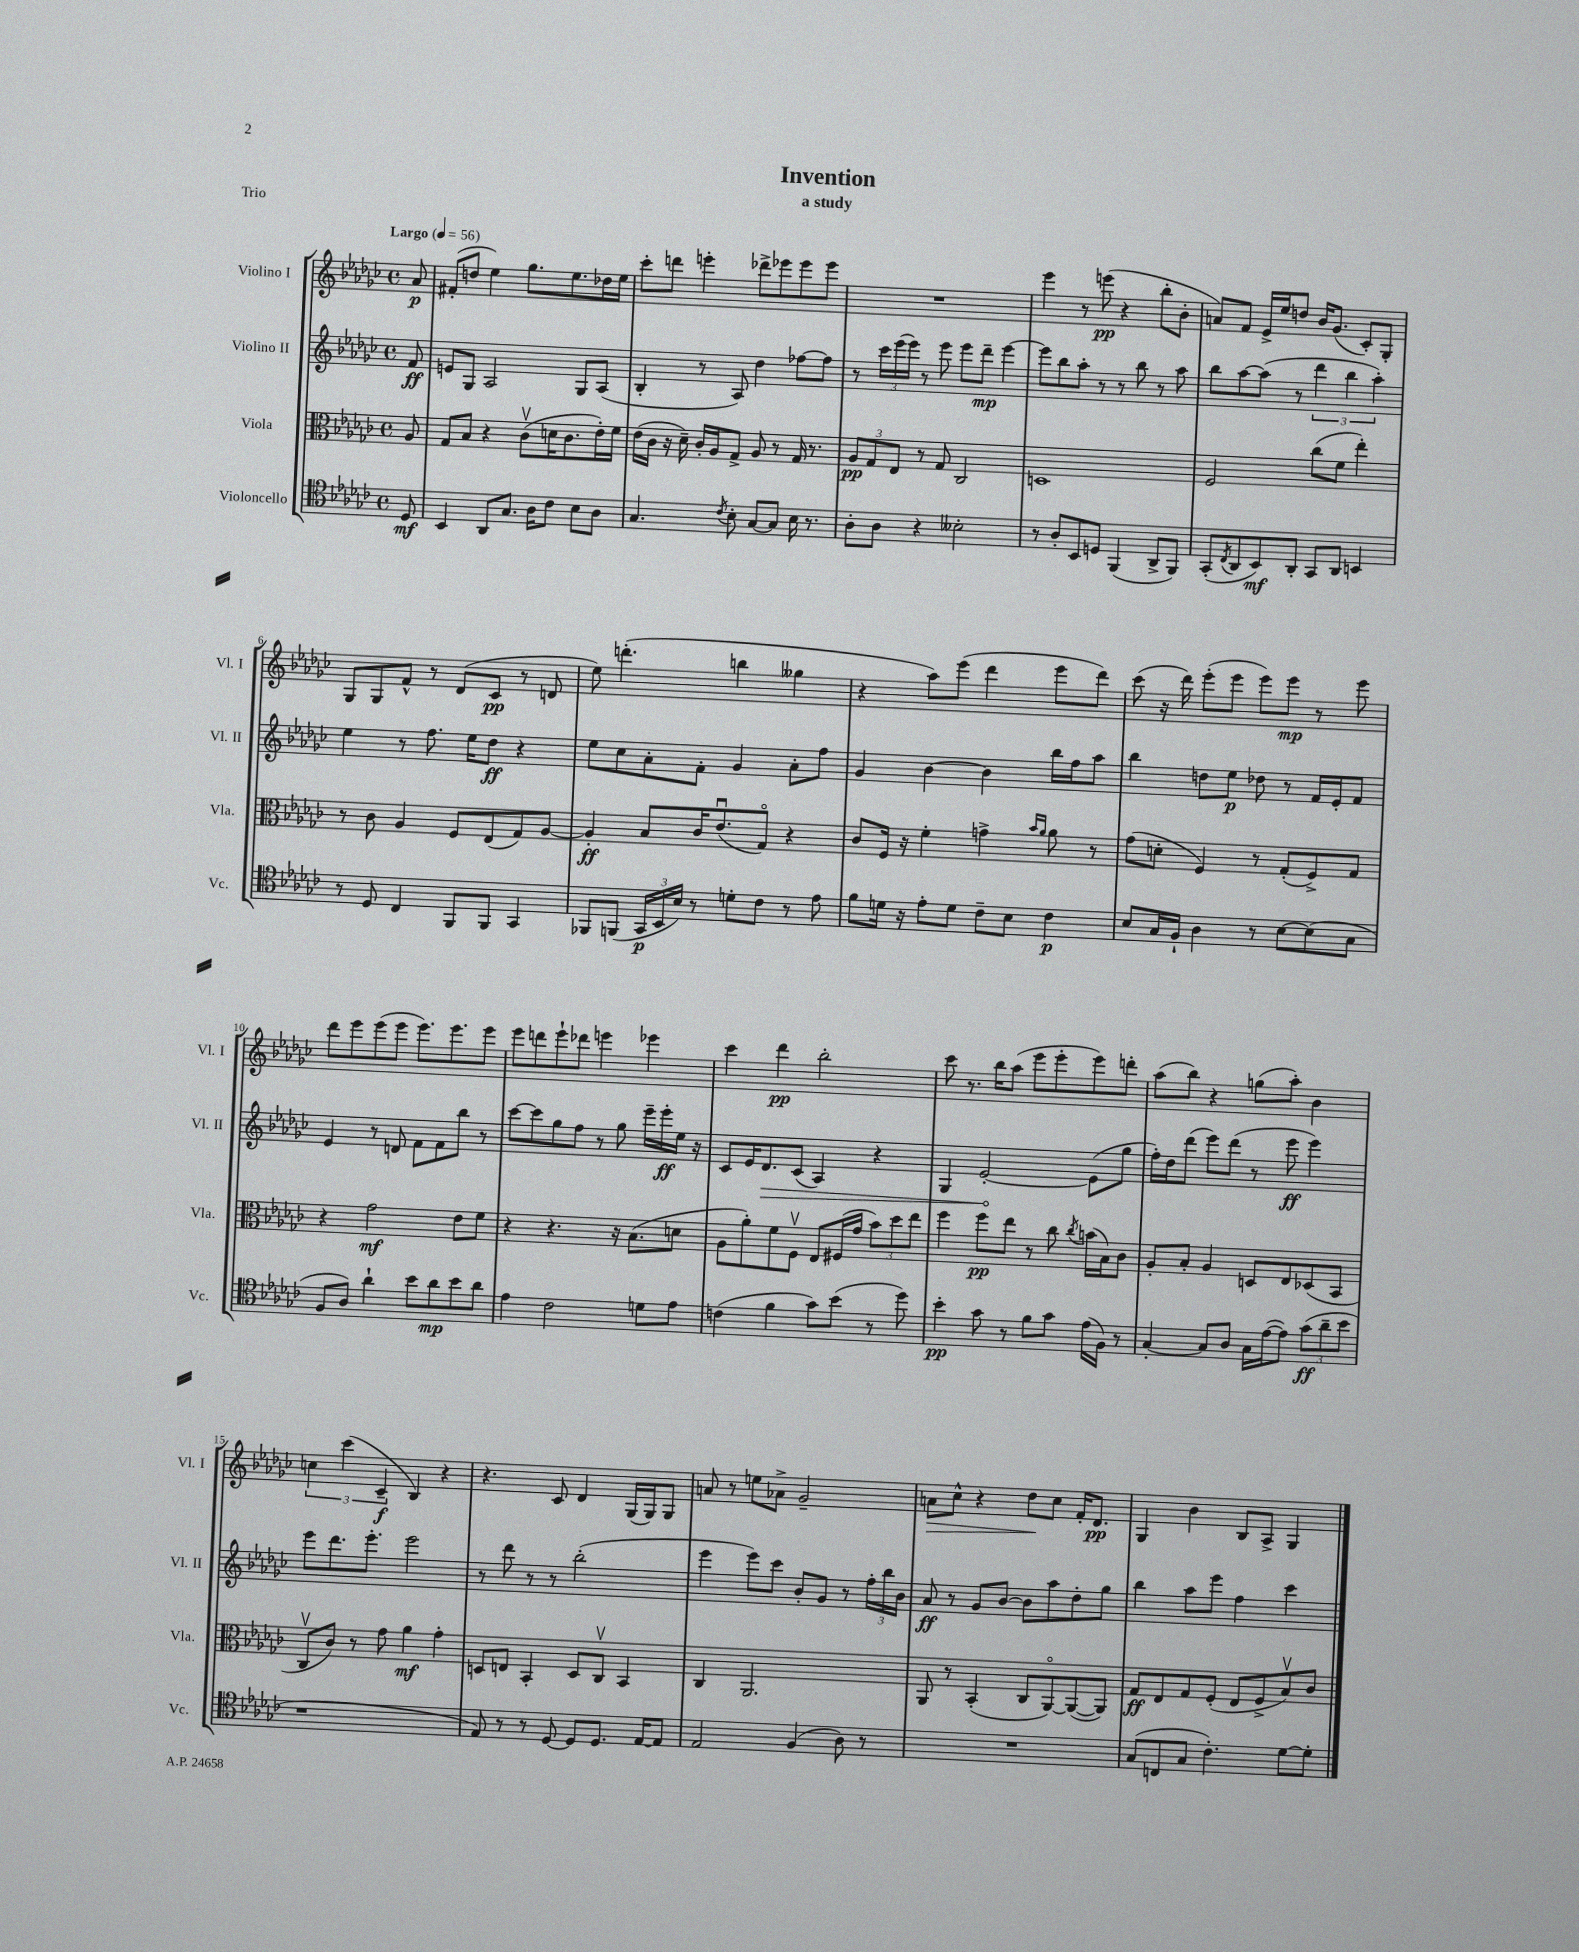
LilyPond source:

\header { title = "Invention" subtitle = "a study" piece = "Trio" }
<<
\new StaffGroup <<
\new Staff = "s0" \with { instrumentName = "Violino I" shortInstrumentName = "Vl. I" } {
    \clef treble \key ges \major \defaultTimeSignature \time 4/4 \partial 8 \tempo "Largo" 4 = 56
    aes'8\p |
    fis'8-.( d''8 ees''4) ges''8. ees''8. des''16 ees''16 |
    ces'''8-. d'''8 e'''4-. des'''8-> ees'''8 ees'''8 ees'''8 |
    R1 |
    ees'''4 r8 e'''8\pp( r4 bes''8-. bes'8-. |
    a'8) f'8 ees'16-> ees''16 d''8 bes'16 ges'8.( ces'8-.) ges8-. |
    ges8 ges8 f'8-^ r8 des'8( ces'8\pp r8 d'8 |
    ees''8) d'''4.-.( b''4 geses''4 |
    r4 aes''8) ees'''8( des'''4 ees'''8 des'''8) |
    ces'''8( r16 des'''16) ees'''8-.( ees'''8 ees'''8) ees'''8\mp r8 ees'''8 |
    des'''8 ees'''8 ees'''8( ees'''8 ees'''8.) ees'''8. ees'''8 |
    ees'''8 d'''8 ees'''8-! des'''8 e'''4 ees'''4 |
    ces'''4 des'''4\pp bes''2-. |
    ces'''8 r8. bes''16 aes''8( ees'''8 ees'''8-. ees'''8) d'''8-. |
    aes''8( bes''8) r4 g''8( aes''8-.) bes'4 |
    \tuplet 3/2 { c''4 ces'''4( ces'4--\f } bes4) r4 |
    r4. ces'8 des'4 ges16( ges16) ges8 |
    a'8 r8 e''8 aes'8-> ges'2-- |
    a'8\> ces''8-^ r4 des''8\! ces''8 f'16-. des'8.\pp |
    ges4 bes'4 bes8 aes8-> ges4 \bar "|." |
}
\new Staff = "s1" \with { instrumentName = "Violino II" shortInstrumentName = "Vl. II" } {
    \clef treble \key ges \major \defaultTimeSignature \time 4/4 \partial 8
    f'8\ff |
    e'8 ges8 aes2 ges8 aes8( |
    bes4-. r8 aes8) des''4 fes''8~ fes''8 |
    r8 \tuplet 3/2 { ces'''16 ees'''16( ees'''16) } r8 ees'''8 ees'''8 des'''8--\mp ees'''4~ |
    ees'''8 bes''8 aes''8-. r8 r8 bes''8 r8 aes''8 |
    bes''8 aes''8~ aes''8( r8 \tuplet 3/2 { des'''4 bes''4 aes''4-.) } |
    ees''4 r8 f''8. ees''16 des''8\ff r4 |
    ees''8 ces''8 aes'8-. f'8-. ges'4 aes'8-. f''8 |
    ges'4 bes'4~ bes'4 bes''16 f''16 aes''8 |
    bes''4 d''8 ees''8\p des''8 r8 f'16 ees'16-. f'8 |
    ees'4 r8 d'8 f'8 f'8 bes''8 r8 |
    ces'''8~ ces'''8 ges''8 f''8 r8 ges''8 ees'''16-- ees'''16-.\ff ees''16 r16 |
    ces'8 ees'16 \once \override Hairpin.circled-tip = ##t des'8.\> ces'8( aes4) r4 |
    ges4 ees'2~-.\! ees'8( ges''8 |
    f''16-.) des''16 des'''8( ees'''8) des'''8( r8 ees'''8\ff ees'''4) |
    ees'''8 des'''8. ees'''8.-. ees'''2 |
    r8 des'''8 r8 r8 bes''2-.( |
    ees'''4 ees'''8) ces'''8 bes'8-. ges'8 r8 \tuplet 3/2 { f''16-. bes''16 bes'16 } |
    aes'8\ff r8 ges'8 bes'8~ bes'8 aes''8 des''8-. ges''8 |
    bes''4 aes''8 ees'''8 f''4 ces'''4 \bar "|." |
}
\new Staff = "s2" \with { instrumentName = "Viola" shortInstrumentName = "Vla." } {
    \clef alto \key ges \major \defaultTimeSignature \time 4/4 \partial 8
    aes8 |
    ges8 bes8 r4 ces'8\upbow( d'16 ces'8. ees'16-.) f'16 |
    ees'16( ces'16 r16 des'16--) ces'16-. aes16 ges8-> aes8 r8 ges16 r8. |
    \tuplet 3/2 { aes8\pp ges8 ees8 } r8 ges8 ces2 |
    d1 |
    f2 ces''8( f'8 ees''4-.) |
    r8 ces'8 aes4 f8 ees8( ges8) aes8~ |
    aes4-.\ff bes8 ces'16 ees'8.\downbow( ges8\flageolet) r4 |
    ces'8 f16 r16 f'4-. g'4-> \grace { bes'16 aes'16 } aes'8 r8 |
    ges'8( d'8-. f4) r8 ges8-.( f8->) ges8 |
    r4 ges'2\mf ees'8 f'8 |
    r4 r4. r16 bes8.( d'8 |
    aes8 aes'8-.) f'8 f8\upbow ees8 fis16( ges'16 \tuplet 3/2 { bes'8) des''8 ees''8 } |
    f''4 f''8\pp ees''8 r8 ces''8 \acciaccatura { ces''8 } b'16( bes16) ces'8 |
    aes8-. bes8-. aes4 d8 ees8 des8( bes,8 |
    ces8\upbow ces'8) r8 ges'8 aes'4\mf ges'4-. |
    d8 e8 bes,4-. d8 ces8\upbow bes,4 |
    ces4 aes,2. |
    aes,8 r8 bes,4-.( ces8 aes,8~\flageolet) aes,8~( aes,8) |
    ges8\ff ees8 ges8 f8-.( ees8 f8-> bes8\upbow) ces'8 \bar "|." |
}
\new Staff = "s3" \with { instrumentName = "Violoncello" shortInstrumentName = "Vc." } {
    \clef tenor \key ges \major \defaultTimeSignature \time 4/4 \partial 8
    des8\mf |
    bes,4 aes,8 ges8. aes16 ces'8 bes8 aes8 |
    ges4. \acciaccatura { ces'8 } bes8-. ges8~ ges8 bes16 r8. |
    aes8-. aes8 r4 beses2-. |
    r8 aes8-. bes,8 d8 f,4( aes,8-> f,8) |
    ges,8-.( \acciaccatura { ces8 } aes,8 bes,8\mf) aes,8-. ges,8 aes,8 b,4 |
    r8 des8 ces4 f,8 f,8 ges,4 |
    fes,8 f,8( \tuplet 3/2 { ges,16\p bes,16 bes16) } r8 d'8-. ces'8 r8 ees'8 |
    f'8 d'16 r16 ees'8-. d'8 ces'8-- bes8 ces'4\p |
    bes8 ges16 f16-! aes4 r8 bes8~ bes8( ges8 |
    f8 aes8) aes'4-! bes'8 aes'8\mp bes'8 aes'8 |
    ees'4 ces'2 d'8 ees'8 |
    c'4( f'4 ges'8) bes'8( r8 des''8) |
    bes'4-.\pp ges'8 r8 f'8 ges'8 ees'16( f16) r8 |
    ges4~-. ges8 aes8 ges16 ees'16~( ees'8) \tuplet 3/2 { ges'8\ff( aes'8-- bes'8 } |
    r1 |
    ees8) r8 r8 des8~ des8 des8. ees16~ ees8 |
    ees2 f4( aes8) r8 |
    R1 |
    ges8( c8 ges8 ces'4.-.) des'8~ des'8-. \bar "|." |
}
>>
>>
